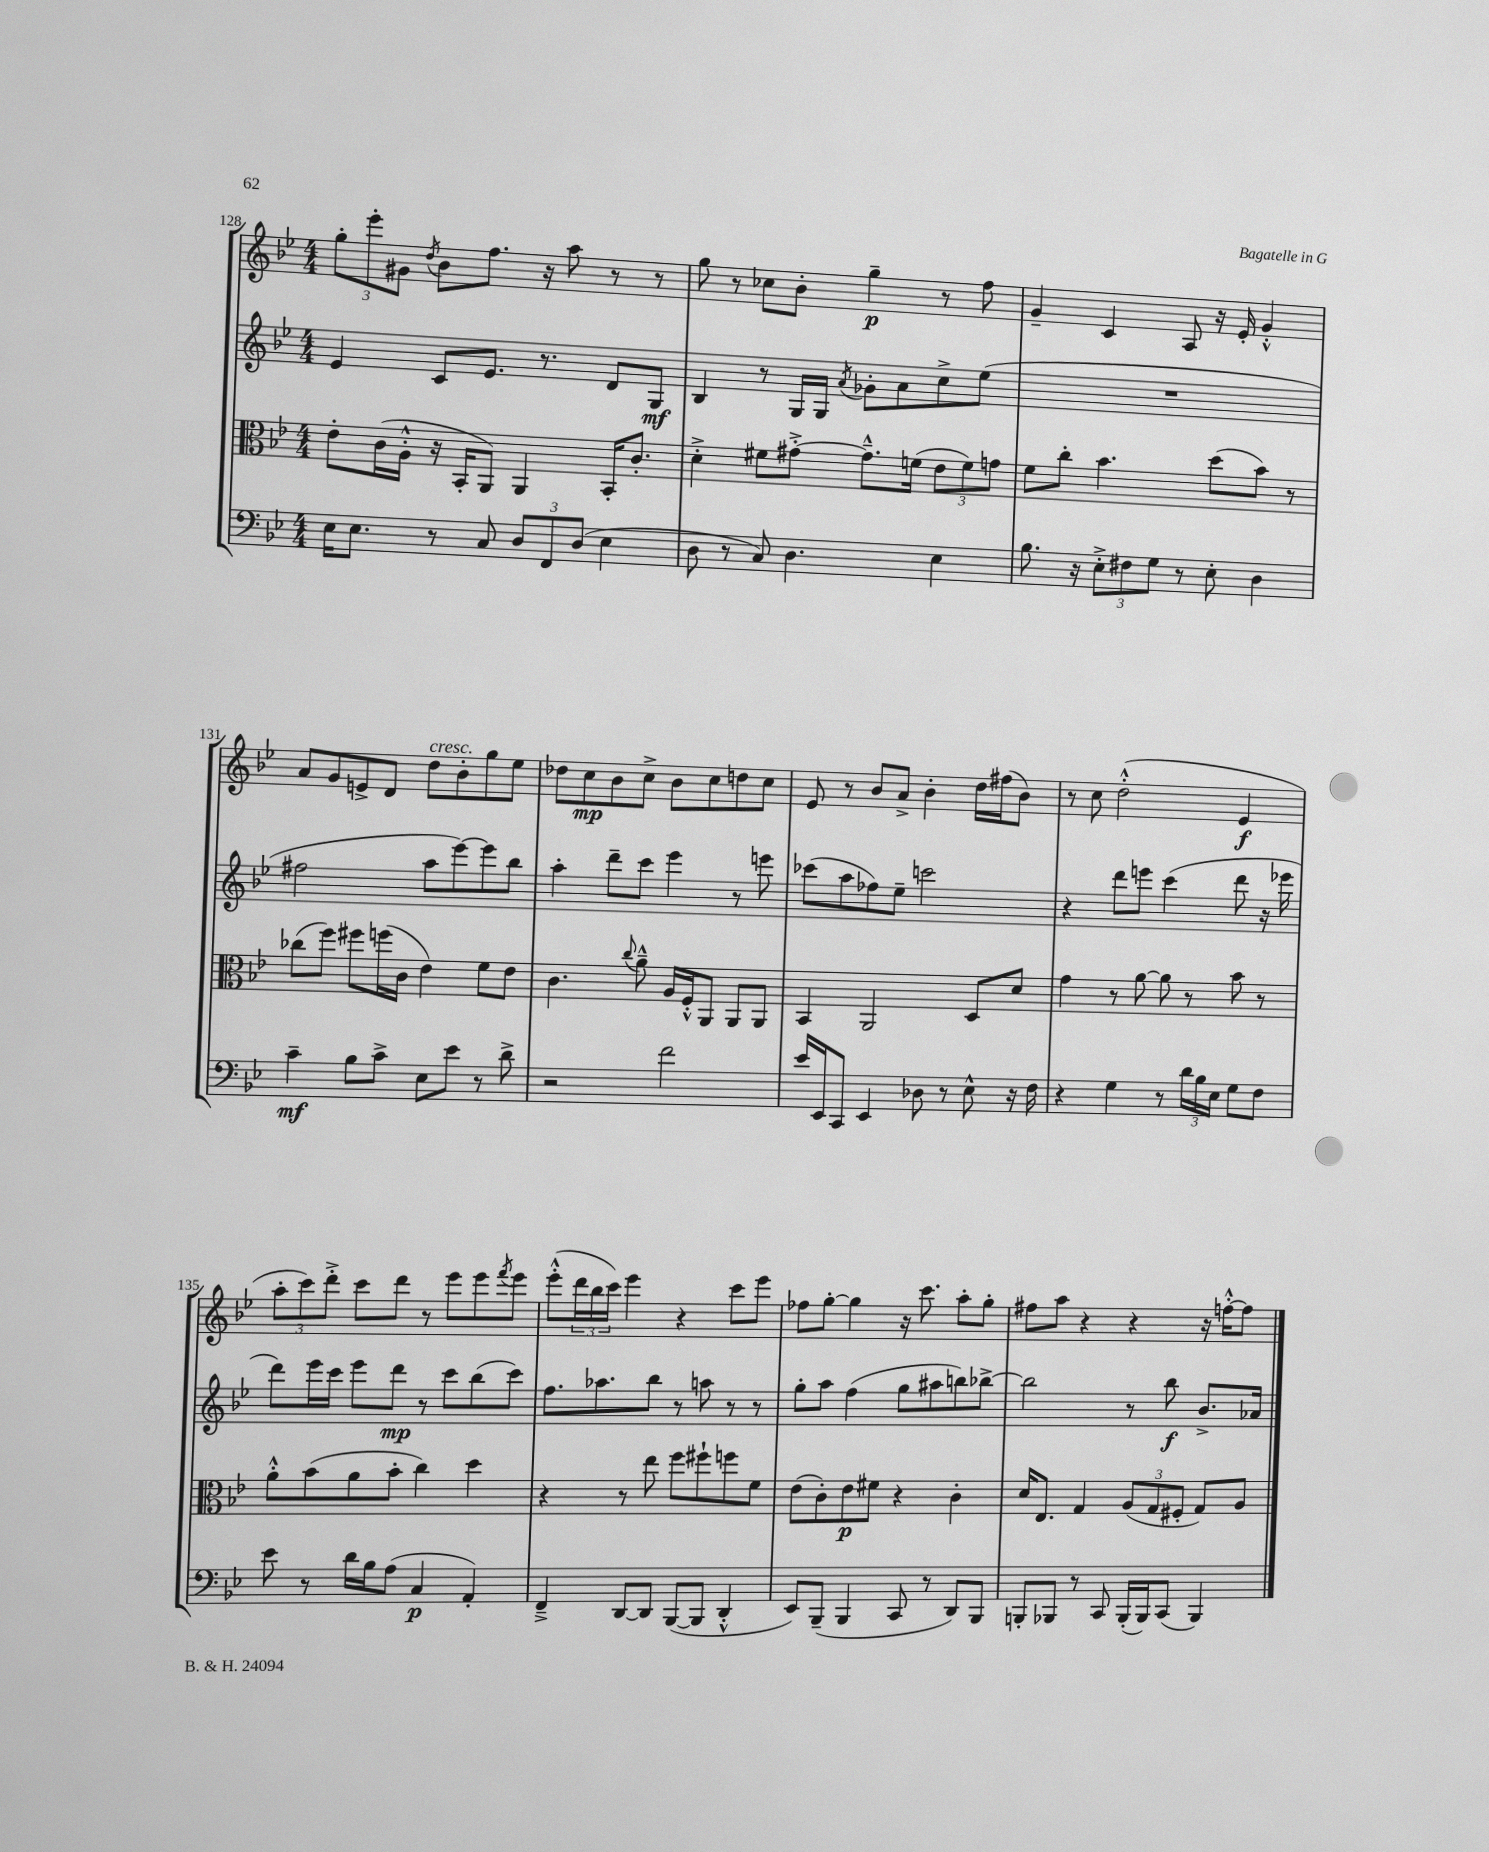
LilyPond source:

<<
\new StaffGroup <<
\new Staff = "s0" {
    \clef treble \key bes \major \numericTimeSignature \time 4/4
    \tuplet 3/2 { g''8-. ees'''8-. gis'8 } \acciaccatura { d''8 } bes'8 f''8. r16 a''8 r8 r8 |
    g''8 r8 ces''8 bes'8-. g''4--\p r8 f''8 |
    g'4-- c'4 a8 r16 ees'16-. g'4-.-^ |
    a'8 g'8 e'8-> d'8 d''8^\markup { \italic "cresc." } bes'8-. g''8 ees''8 |
    des''8 c''8\mp bes'8 c''8-> bes'8 c''8 d''8 c''8 |
    ees'8 r8 bes'8 a'8-> bes'4-. d''16 fis''16( bes'8) |
    r8 c''8 d''2-.-^( ees'4\f |
    \tuplet 3/2 { a''8-. c'''8) d'''8-.-> } c'''8 d'''8 r8 ees'''8 ees'''8 \acciaccatura { f'''8 } ees'''8 |
    ees'''8-.-^( \tuplet 3/2 { d'''16 bes''16 c'''16) } ees'''4 r4 c'''8 ees'''8 |
    fes''8 g''8~-. g''4 r16 c'''8. a''8-. g''8-. |
    fis''8 a''8 r4 r4 r16 f''16~-.-^ f''8 \bar "|." |
}
\new Staff = "s1" {
    \clef treble \key bes \major \numericTimeSignature \time 4/4
    ees'4 c'8 ees'8. r8. d'8 g8\mf |
    bes4 r8 g16 g16 \acciaccatura { a'8 } ges'8-. a'8 c''8-> ees''8( |
    R1 |
    fis''2 a''8 ees'''8~) ees'''8 bes''8 |
    a''4-. d'''8-- c'''8 ees'''4 r8 e'''8 |
    ces'''8( a''8 fes''8) ees''8-- c'''2 |
    r4 d'''8 e'''8 c'''4( d'''8 r16 ees'''16 |
    d'''8) ees'''16 c'''16 ees'''8 d'''8\mp r8 c'''8 bes''8( c'''8) |
    f''8. aes''8. bes''8 r8 a''8 r8 r8 |
    g''8-. a''8 f''4( g''8 ais''8 b''8) bes''8~-> |
    bes''2 r8 bes''8\f bes'8.-> aes'16 \bar "|." |
}
\new Staff = "s2" {
    \clef alto \key bes \major \numericTimeSignature \time 4/4
    ees'8-. c'16( a16-.-^ r16 bes,16-. a,8) a,4 bes,16-. c'8.-. |
    d'4-.-> fis'8 gis'8~-.-> gis'8.---^ f'16( \tuplet 3/2 { ees'8 f'8) g'8 } |
    f'8 c''8-. bes'4. d''8( bes'8) r8 |
    ces''8( f''8) fis''8 f''16( c'16 ees'4) f'8 ees'8 |
    c'4. \appoggiatura { c''8 } a'8---^ a16 f16-.-^ a,8 a,8 a,8 |
    bes,4 a,2 d8 d'8 |
    g'4 r8 a'8~ a'8 r8 bes'8 r8 |
    a'8-.-^ bes'8( a'8 bes'8-. c''4) d''4 |
    r4 r8 ees''8 f''8 fis''8-! f''8 f'8 |
    ees'8( c'8-.) ees'8\p fis'8 r4 c'4-. |
    d'16 ees8. g4 \tuplet 3/2 { a8( g8 fis8-. } g8) a8 \bar "|." |
}
\new Staff = "s3" {
    \clef bass \key bes \major \numericTimeSignature \time 4/4
    ees16 ees8. r8 c8 \tuplet 3/2 { d8 f,8 d8( } ees4 |
    d8 r8 c8) d4. ees4 |
    bes8. r16 \tuplet 3/2 { ees8-.-> fis8 g8 } r8 ees8-. d4 |
    c'4--\mf bes8 c'8-> ees8 ees'8 r8 d'8-> |
    r2 f'2 |
    ees'16 ees,16 c,8 ees,4 des8 r8 ees8-^ r16 f16 |
    r4 g4 r8 \tuplet 3/2 { d'16 bes16 ees16 } g8 f8 |
    ees'8 r8 d'16 bes16 a8( c4\p a,4-.) |
    f,4---> d,8~ d,8 bes,,8~( bes,,8 d,4-.-^ |
    ees,8) bes,,8--( bes,,4 c,8 r8 d,8) bes,,8 |
    b,,8-. bes,,8 r8 c,8 bes,,16-.( bes,,16) c,8( bes,,4) \bar "|." |
}
>>
>>
\layout { \context { \Score currentBarNumber = #128 } }
